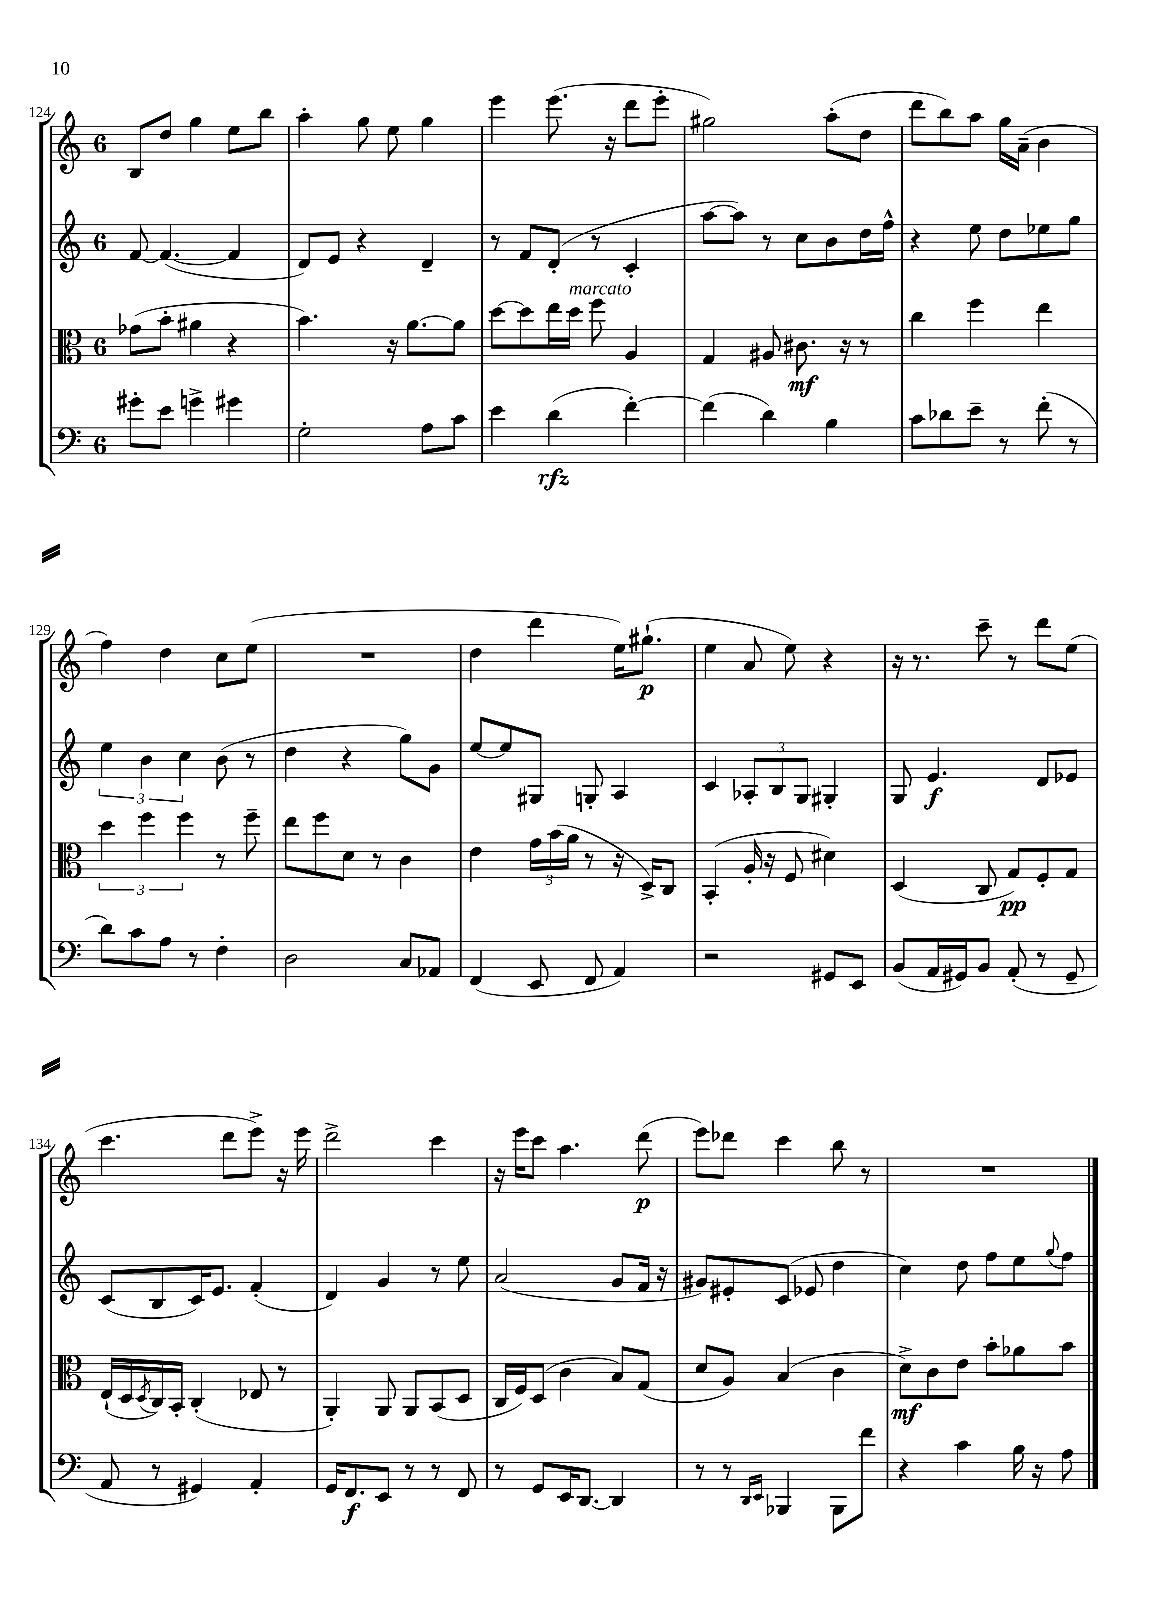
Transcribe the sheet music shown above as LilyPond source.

<<
\new StaffGroup <<
\new Staff = "s0" {
    \clef treble \key c \major \once \override Staff.TimeSignature.style = #'single-digit \time 6/8
    b8 d''8 g''4 e''8 b''8 |
    a''4-. g''8 e''8 g''4 |
    e'''4 e'''8.( r16 d'''8 e'''8-. |
    gis''2) a''8-.( d''8 |
    d'''8 b''8) a''8 g''16 a'16--( b'4 |
    f''4) d''4 c''8 e''8( |
    R2. |
    d''4 d'''4 e''16) gis''8.-!\p( |
    e''4 a'8 e''8) r4 |
    r16 r8. c'''8-- r8 d'''8 e''8( |
    c'''4. d'''8 e'''8->) r16 e'''16 |
    d'''2-> c'''4 |
    r16 e'''16 c'''8 a''4. d'''8\p( |
    e'''8) des'''8 c'''4 b''8 r8 |
    R2. \bar "|." |
}
\new Staff = "s1" {
    \clef treble \key c \major \once \override Staff.TimeSignature.style = #'single-digit \time 6/8
    f'8~ f'4.~( f'4 |
    d'8) e'8 r4 d'4-- |
    r8 f'8 d'8-.( r8 c'4-. |
    a''8~ a''8) r8 c''8 b'8 d''16 f''16-^ |
    r4 e''8 d''8 ees''8 g''8 |
    \tuplet 3/2 { e''4 b'4 c''4 } b'8( r8 |
    d''4 r4 g''8) g'8 |
    e''8~ e''8 gis8 g8-. a4 |
    c'4 \tuplet 3/2 { aes8-. b8 g8 } gis4-. |
    g8 e'4.\f d'8 ees'8 |
    c'8( b8 c'16) e'8. f'4-.( |
    d'4) g'4 r8 e''8 |
    a'2( g'8 f'16 r16 |
    gis'8) eis'8-. c'8( ees'8 d''4 |
    c''4) d''8 f''8 e''8 \appoggiatura { g''8 } f''8 \bar "|." |
}
\new Staff = "s2" {
    \clef alto \key c \major \once \override Staff.TimeSignature.style = #'single-digit \time 6/8
    ges'8( b'8-. ais'4 r4 |
    b'4.) r16 a'8.~ a'8 |
    d''8~ d''8 e''16 d''16^\markup { \italic "marcato" } f''8 a4 |
    g4 ais8 cis'8.\mf r16 r8 |
    c''4 f''4 e''4 |
    \tuplet 3/2 { d''4 f''4 f''4 } r8 f''8-- |
    e''8 f''8 d'8 r8 c'4 |
    e'4 \tuplet 3/2 { g'16 b'16( a'16 } r8 r16 d16->) c8 |
    b,4-.( a16-. r16 f8 dis'4) |
    d4( c8 g8\pp) f8-. g8 |
    e16-!( d16 \acciaccatura { d8 } c16) b,16-. c4-.( ees8 r8 |
    a,4-.) a,8 a,8 b,8( d8 |
    c16 f16) d8( c'4 b8) g8( |
    d'8 a8) b4( c'4 |
    d'8->\mf) c'8 e'8 b'8-. aes'8 b'8 \bar "|." |
}
\new Staff = "s3" {
    \clef bass \key c \major \once \override Staff.TimeSignature.style = #'single-digit \time 6/8
    gis'8-. e'8 g'4-> gis'4 |
    g2-. a8 c'8 |
    e'4 d'4\rfz( f'4~-.) |
    f'4( d'4) b4 |
    c'8 des'8 e'8-- r8 f'8-.( r8 |
    d'8) c'8 a8 r8 f4-. |
    d2 c8 aes,8 |
    f,4( e,8 f,8 a,4) |
    r2 gis,8 e,8 |
    b,8( a,16 gis,16) b,8 a,8-.( r8 gis,8-- |
    a,8 r8 gis,4) a,4-. |
    g,16 f,8.\f e,8 r8 r8 f,8 |
    r8 g,8 e,16 d,8.~ d,4 |
    r8 r8 \grace { d,16 e,16 } bes,,4 bes,,8 f'8 |
    r4 c'4 b16 r16 a8 \bar "|." |
}
>>
>>
\layout { \context { \Score currentBarNumber = #124 } }
